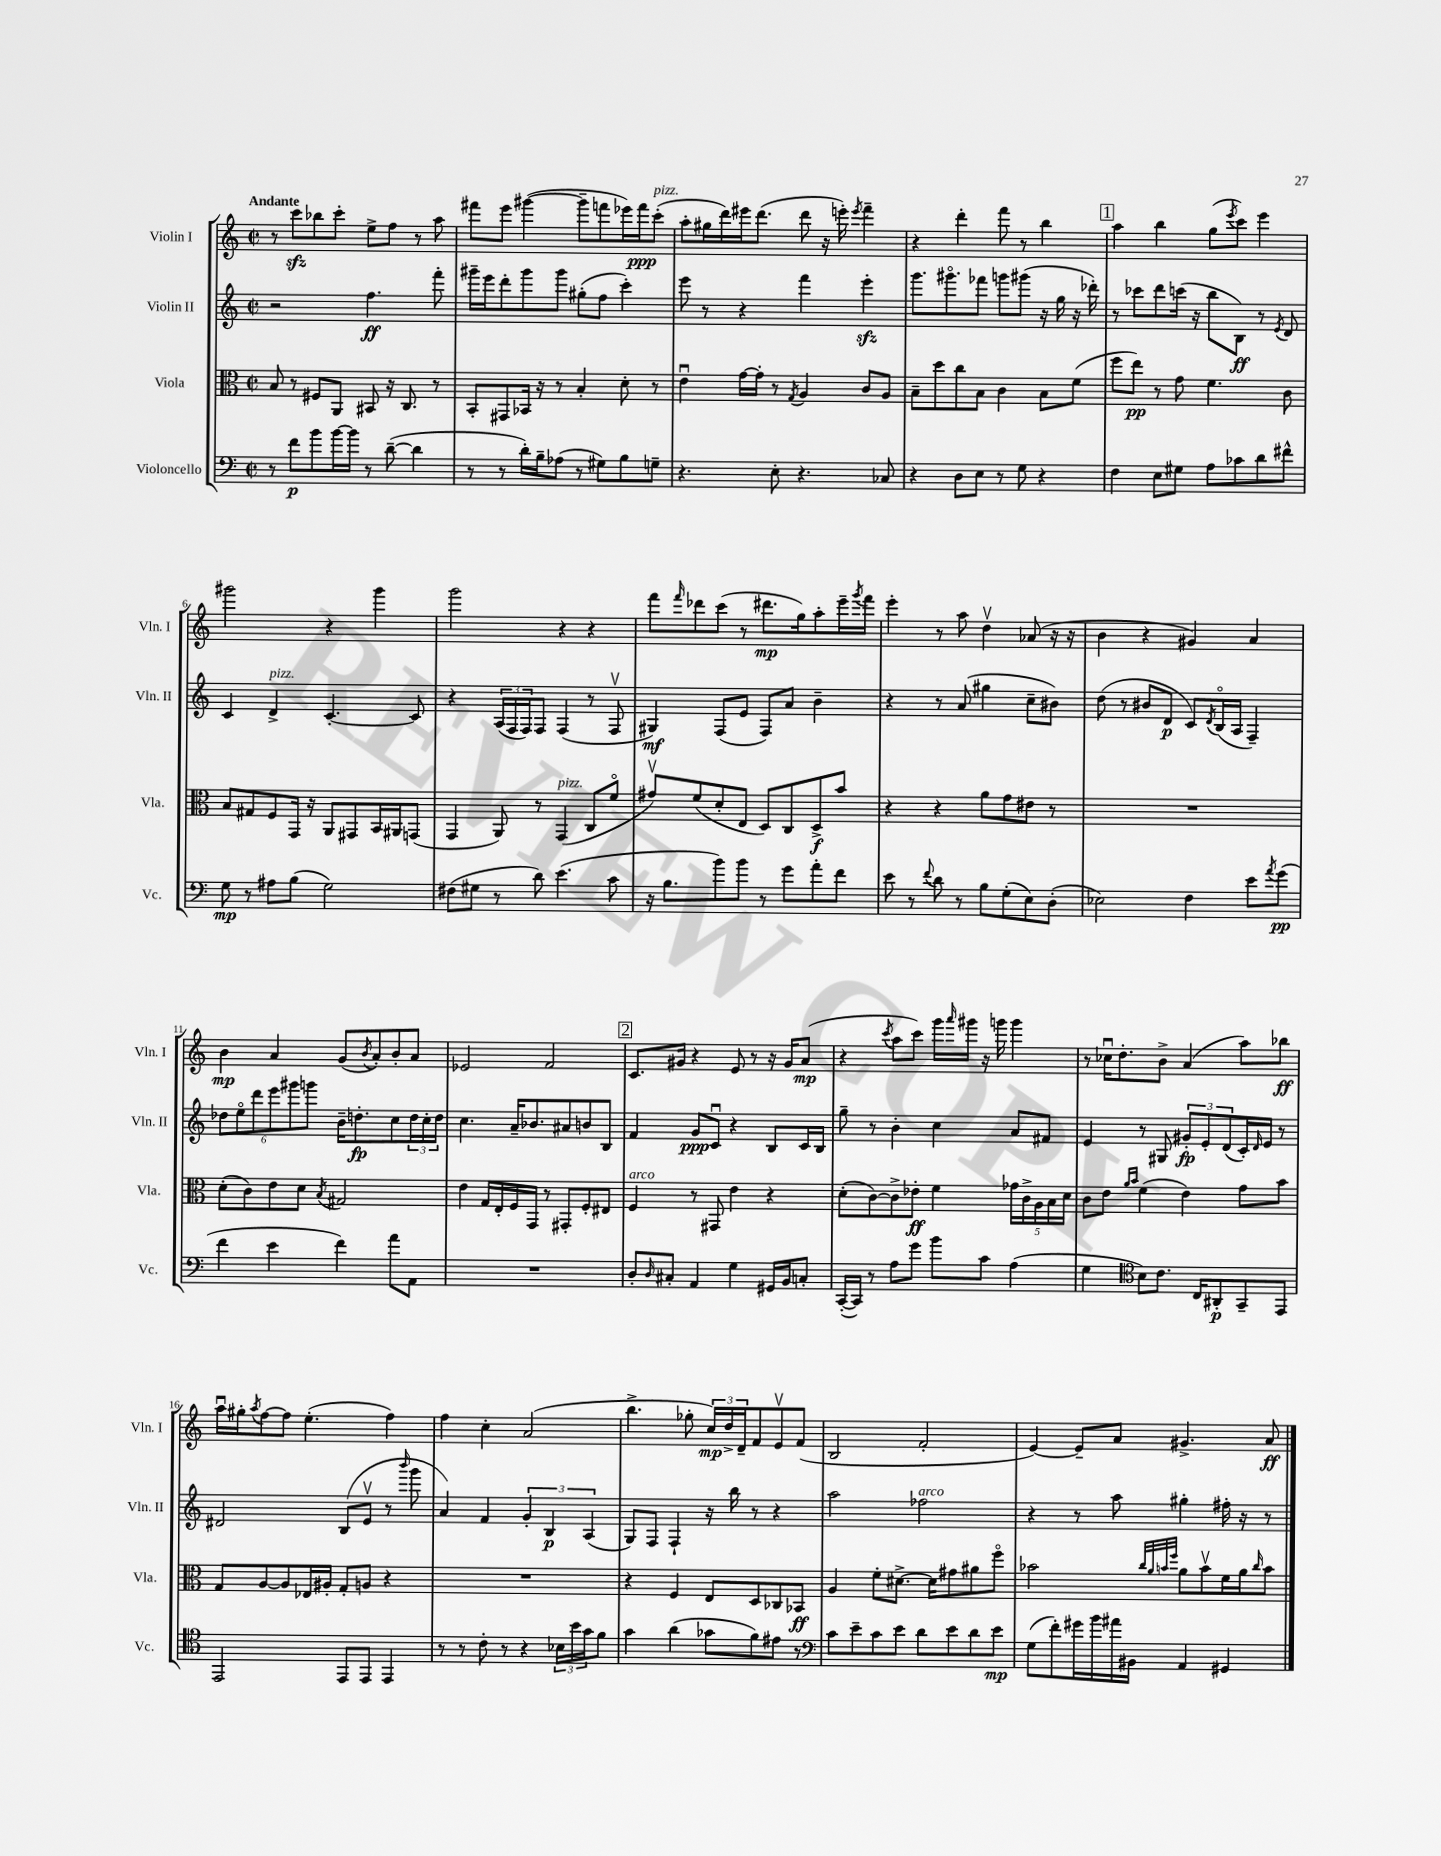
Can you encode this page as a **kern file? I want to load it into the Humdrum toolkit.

**kern	**kern	**kern	**kern
*staff4	*staff3	*staff2	*staff1
*clefF4	*clefC3	*clefG2	*clefG2
*k[]	*k[]	*k[]	*k[]
*M2/2	*M2/2	*M2/2	*M2/2
*met(c|)	*met(c|)	*met(c|)	*met(c|)
8r	8B/	2r	8r
8f\L	8r	.	8ccc\L
8b\	8F#/L	.	8bb-\
[16b\L	8AA/J	.	8ccc'\J
16b\]JJ	.	.	.
8r	8BB#/	4.ff\	8ee^\L
([8d~\	16r	.	8ff\J
.	8.C/	.	.
4d\]	.	.	8r
.	8r	8fff'\	8aa\
=	=	=	=
8r	8BB'/L	16ggg#~\LL	8fff#\L
.	.	16eee\J	.
8r	8GG#/	8ddd'\	8eee\J
16d'\LL)	16BB-/Jk	8ggg#\	([4ggg#\
16B~\J	16r	.	.
(8A-\J	8r	8ggg#\J	.
8r	4B'/	(8gg#'\L	8ggg#~\]L
8G#\L)	.	8ff\J	8fff\
8B\	8d'\	4ccc'\)	16eee-\L)
.	.	.	16fff\J
8G~\J	8r	.	(8ccc'\J
=	=	=	=
4.r	4eu\	8eee\	8aa'\L
.	.	8r	16gg#\L
.	.	.	16ddd\)
.	[16g\LL	4r	16eee#\J
.	16g'\]JJ	.	(8.ddd\J
8E'\	8r	.	.
.	8qG/	.	.
4.r	4A/	4fff\	8ddd\
.	.	.	16r
.	.	.	16eee'\)
.	.	.	8qeee/
.	8c/L	4eee'\	4fff~\
8C-/	8A/J	.	.
=	=	=	=
4r	8B~\L	8.ggg\L	4r
.	8dd\	.	.
.	.	8.ggg#o\	.
8D\L	8cc\	.	4ddd'\
8E\J	8B\J	8fff-\J	.
8r	4c\	8ggg\L	8fff\
8G\	.	(8ggg#\J	8r
4r	8B\L	16r	4bb\
.	.	16gg\	.
.	(8f\J	16r	.
.	.	16ddd-'\)	.
=	=	=	=
4F\	8ff\L	8r	4aa\
.	8ee\J)	8ccc-\L	.
8E\L	8r	8ddd\	4bb\
8G#\J	8g\	(16ccc\Jk	.
.	.	16r	.
8A\L	4.f\	8bb\L	(8gg\L
.	.	.	8qeee/
8c-\	.	8B\J)	8ccc\J)
8d\	.	8r	4eee\
.	.	8qe/	.
8f#^^\J	8c\	8d/	.
=	=	=	=
8G\	8B/L	4c/	2ggg#\
8r	8G#/	.	.
8A#\L	8F/	4d^/	.
(8B\J	16GG/Jk	.	.
.	16r	.	.
2G\)	8AA/L	[4.c'/	4r
.	8GG#/	.	.
.	16BB/L	.	4ggg#\
.	16AA#/J	.	.
.	(8GG/J	8c/]	.
=	=	=	=
(8F#\L	4GG/	4r	2ggg\
8G#\J	.	.	.
8r	8AA/)	(24A/LL	.
.	.	24F/	.
.	.	24F/J)	.
8d\)	8r	8F/J	.
(4.e\	(4GG/	(4F/	4r
.	8C/L	8r	4r
8c\	8fo/J	8Fv/	.
=	=	=	=
16r	8g#v/L)	4G#/)	8fff\L
8.B\L	.	.	.
.	.	.	16qqfff/
.	(8f/	.	8ddd-\
8b\)	8d'/	(8F/L	(8ccc\J
8b\J	8E/J	8e/J	8r
8r	8D/L)	8F/L)	8.ddd#\L
8g\L	8C/	8a/J	.
.	.	.	16gg\k)
8a'\	8D^/	4b~\	8aa'\
8f\J	8b/J	.	16eee~\L
.	.	.	8qggg/
.	.	.	16fff\JJ
=	=	=	=
8e\	4r	4r	4eee'\
8r	.	.	.
8qqf/	.	.	.
8d\	4r	8r	8r
8r	.	(8a/	8aa\
8B\L	8a\L	4gg#\	4ddv\
(8G'\	8g\	.	.
8E\)	8e#\J	8cc~\L	(8a-/
(8D'\J	8r	8b#\J)	16r
.	.	.	16r
=	=	=	=
2E-\)	1r	(8dd\	4b\
.	.	8r	.
.	.	8b#/L	4r
.	.	8d/J	.
4F\	.	8c/L)	4g#/)
.	.	8qd/	.
.	.	(16Bo/L	.
.	.	16A/JJ	.
8e\L	.	4F~/)	4a/
8qa/	.	.	.
(8g\J	.	.	.
=	=	=	=
4f\	(8d'\L	12dd-\L	4b\
.	.	12eeo\	.
.	8c\)	.	.
.	.	12ddd\	.
4e\	8e\	12eee\	4a/
.	.	12ggg#\	.
.	8d\J	.	.
.	.	12ggg\J	.
.	8qB/	.	.
4f\)	2G#/	16b~\LK	(8g/L
.	.	8.dd'\	.
.	.	.	8qb/
.	.	.	8a'/)
8a\L	.	8cc\	8b'/
8AA\J	.	24dd\L	8a/J
.	.	24cc'\	.
.	.	24dd\JJ	.
=	=	=	=
1r	4e\	4.cc\	2e-/
.	16G/LL	.	.
.	16E'/	.	.
.	16F/	16a~/LK	.
.	16GG/JJ	8.b-/	.
.	8r	.	2f/
.	8GG#'/L	8a#/	.
.	8F'/	8b/	.
.	8E#/J	8B/J	.
=	=	=	=
8D'/L	4F/	4f/	8.c/L
16qqD/	.	.	.
8C#'/J	.	.	.
.	.	.	16g#/Jk
4AA/	8r	8g/L	4r
.	8GG#/	8cu/J	.
4G\	4e\	4r	8e/
.	.	.	8r
16GG#/LL	4r	8B/L	16r
16BB/J	.	.	16g#/LK
8C'/J	.	16c/L	(8a/J
.	.	16B/JJ	.
=	=	=	=
([16CC'/LL	(8d'\L	8gg~\	4r
16CC/]JJ)	.	.	.
8r	[8c\)	8r	.
.	.	.	8qccc/
8A\L	8c^\]	4b'\	8aa\L
8g\J	8e-'\J	.	8ccc\J)
8b\L	4f\	4cc\	16ggg\LL
.	.	.	16qqaaa/
.	.	.	16ggg#\JJ
8c\J	.	.	16r
.	.	.	16ggg\
(4A\	20g-\LL	8a/L	4ggg\
.	20c^\	.	.
.	20A\	.	.
.	.	8f#/J	.
.	20B\	.	.
.	20d\JJ	.	.
=	=	=	=
4G\	8c\L	4e/	8r
.	8e\J	.	16cc-u\LK
.	.	.	8.dd'\
*clefC4	*	*	*
.	16qqa/LL	.	.
.	16qqb/JJ	.	.
8B\L)	(4f\	8r	.
8.c\J	.	8G#/	8b^\J
.	4e\)	12g#'/L	(4a/
16C/LK	.	.	.
.	.	12e'/	.
8AA#'/	.	.	.
.	.	(12d/	.
8GG~/	8g\L	16c'/L)	8aa\L)
.	.	16qqd/	.
.	.	16e/JJ	.
8EE/J	8b\J	8r	8bb-\J
=	=	=	=
2EE/	8G/L	2d#/	16aau\LL
.	.	.	16gg#'\J
.	.	.	8qaa/
.	[8A/	.	[8ff\
.	8A/]	.	8ff\]J
.	16E-/L	.	(4.ee'\
.	16A#'/JJ	.	.
8EE/L	8G'/L	(8B/L	.
8EE/J	8A/J	8ev/J	.
4EE/	4r	8r	4ff\)
.	.	16qqbbb/	.
.	.	8ggg\	.
=	=	=	=
8r	1r	4a/)	4ff\
8r	.	.	.
8c'\	.	4f/	4cc'\
8r	.	.	.
4r	.	6g'/	(2a/
.	.	6B/	.
24B-\LL	.	.	.
24b\	.	.	.
24g\J	.	(6A/	.
8f\J	.	.	.
=	=	=	=
4g\	4r	8G/L)	4.bb^\
.	.	8F/J	.
(4a\	4F/	4F`/	.
.	.	.	8gg-'\
8g-\L	8E/L	16r	24cc/LL)
.	.	.	24dd^/
.	.	16bb\	.
.	.	.	24d~/J
8f\)	8D/	8r	8f/
8e#\J	8C-/	4r	8ev/
8r	8BB-/J	.	(8f/J
=	=	=	=
*clefF4	*	*	*
8c\L	4A/	2aa\	2B/
8e~\	.	.	.
8c\	8f'\L	.	.
8e\J	[8.d#^\J	.	.
8d\L	.	2ff-\	2f'/
.	16d#\]LK	.	.
8e\	8g#\	.	.
8d\	8a#\	.	.
8e\J	8ffo\J	.	.
=	=	=	=
(8G\L	2b-\	4r	[4e/)
8f'\)	.	.	.
16g#\L	.	8r	8e~/]L
16b\	.	.	.
16a#\	.	8aa\	8a/J
16BB#\JJ	.	.	.
.	32qqcc/LLL	.	.
.	32qqa/	.	.
.	32qqb/	.	.
.	32qqff/JJJ	.	.
4AA/	8a\L	4gg#'\	4.g#^/
.	8bv\	.	.
4GG#/	16f\L	16ff#'\	.
.	16a\J	16r	.
.	16qqcc/	.	.
.	8b\J	8r	8a/
==	==	==	==
*-	*-	*-	*-
